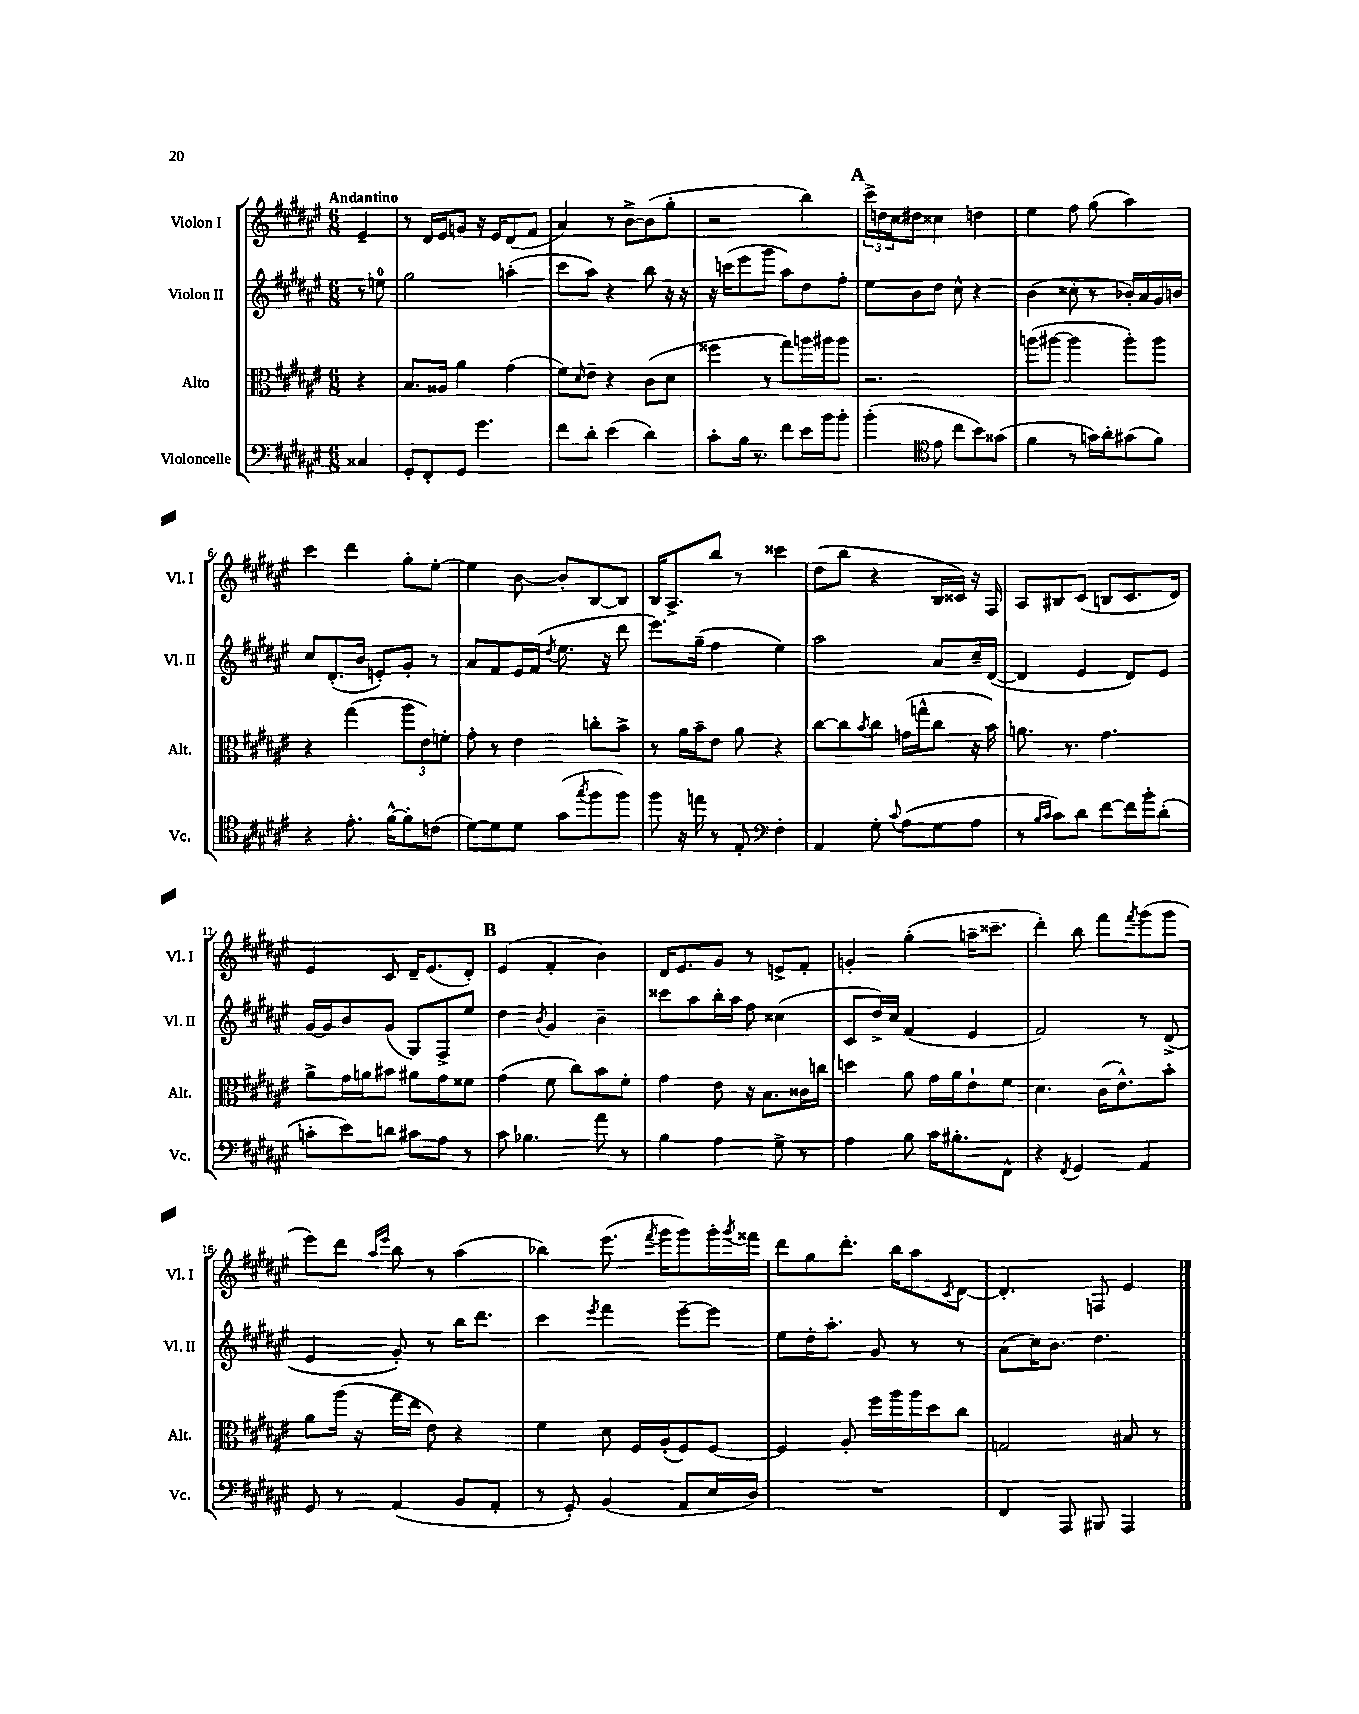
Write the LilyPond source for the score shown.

<<
\new StaffGroup <<
\new Staff = "s0" \with { instrumentName = "Violon I" shortInstrumentName = "Vl. I" } {
    \clef treble \key fis \major \numericTimeSignature \time 6/8 \partial 4 \tempo "Andantino"
    eis'4-- |
    r8 dis'16 eis'16 g'8 r16 eis'16 dis'8( fis'8 |
    ais'4) r8 b'8~-> b'8( gis''8-. |
    r2 b''4) |
    \mark \markup { \bold "A" } \tuplet 3/2 { cis'''16-> d''16 cis''16 } dis''8 cisis''4 d''4 |
    eis''4 fis''8 gis''8( ais''4) |
    cis'''4 dis'''4 gis''8-. eis''8~-. |
    eis''4 b'8~ b'8-. b8~ b8 |
    b16 ais8.-> b''8 r8 cisis'''4 |
    dis''8( b''8 r4 b16 cisis'16) r16 fis16 |
    ais8 bis8 cis'8( b8 cis'8. dis'16) |
    eis'4 cis'8 dis'16-- eis'8.( dis'8-.) |
    \mark \markup { \bold "B" } eis'4( fis'4-. b'4) |
    dis'16 eis'8. gis'8 r8 e'8-> fis'8-. |
    g'4-. gis''4-.( a''16-- cisis'''8.-- |
    dis'''4-.) b''8 fis'''8 \acciaccatura { fis'''8 } gis'''8( gis'''8 |
    eis'''8) dis'''8 \grace { ais''16 eis'''16 } b''8 r8 ais''4( |
    bes''4) eis'''8.( \acciaccatura { fis'''8 } gis'''16 gis'''8) gis'''16-. \acciaccatura { gis'''8 } fisis'''16 |
    dis'''8 gis''8 dis'''8.-. b''16 ais''8 \acciaccatura { cis'8 } dis'8~ |
    dis'4.-. f8 eis'4 \bar "|." |
}
\new Staff = "s1" \with { instrumentName = "Violon II" shortInstrumentName = "Vl. II" } {
    \clef treble \key fis \major \numericTimeSignature \time 6/8 \partial 4
    r8 e''8-0 |
    gis''2 a''4-.( |
    cis'''8 ais''8) r4 b''8 r16 r16 |
    r16 c'''16( eis'''8 gis'''8 ais''8) dis''8 fis''8-. |
    \mark \markup { \bold "A" } eis''8 b'8 dis''8 cis''8-^ r4 |
    b'4( cisis''8-. r8 bes'16-.) ais'16 gis'16 b'16 |
    cis''8 dis'8.-.( b'16 e'8-.) gis'8-. r8 |
    ais'8 fis'8 eis'16 fis'16( \acciaccatura { dis''8 } eis''8. r16 dis'''8 |
    eis'''8.) gis''16--( fis''4 eis''4) |
    ais''2 ais'8 cis''16-- dis'16~( |
    dis'4 eis'4 dis'8) eis'8 |
    gis'16~ gis'16 b'8 gis'8( gis8) fis8-> eis''8 |
    \mark \markup { \bold "B" } dis''4 \acciaccatura { b'8 } gis'4 b'4-- |
    cisis'''8 ais''8 b''16-. ais''16 fis''8 cisis''4( |
    cis'8 dis''16->) cis''16 fis'4( eis'4 |
    fis'2) r8 dis'8->( |
    eis'4 gis'8-.) r8 b''16 dis'''8. |
    cis'''4 \acciaccatura { eis'''8 } fis'''4 eis'''8~-- eis'''8 |
    eis''8 dis''16-. ais''8.-. gis'8 r8 r8 |
    ais'8( cis''16) b'8. dis''4. \bar "|." |
}
\new Staff = "s2" \with { instrumentName = "Alto" shortInstrumentName = "Alt." } {
    \clef alto \key fis \major \numericTimeSignature \time 6/8 \partial 4
    r4 |
    b8. aisis16 ais'4 gis'4( |
    fis'8) \grace { dis'16 } eis'8-- r4 cis'8( dis'8 |
    fisis''4 r8 gis''8) a''16 ais''16 ais''8 |
    \mark \markup { \bold "A" } r2. |
    a''8( ais''8~ ais''4 ais''8-.) ais''8 |
    r4 gis''4( \tuplet 3/2 { ais''8 eis'8) f'8-. } |
    gis'8-. r8 eis'4 c''8-. b'8-> |
    r8 ais'16 b'16-- eis'8 ais'8 r4 |
    cis''8~ cis''8 \acciaccatura { b'8 } cis''8 g'16( g''16-^ cis''8 r16 b'16) |
    a'8. r8. gis'4. |
    ais'8-> gis'16 a'16 bis'8 ais'8 gis'8 fisis'8 |
    \mark \markup { \bold "B" } gis'4( fis'8 cis''8) b'8 fis'8-. |
    gis'4 eis'8 r16 b8. cisis'16 c''16 |
    d''4 ais'8 gis'16 ais'16 eis'8-! fis'8 |
    dis'4. cis'16( eis'8.-^) b'8-. |
    ais'8 ais''16( r16 gis''16 eis''16 eis'8) r4 |
    fis'4 dis'8 fis16 ais16-.( fis8) fis8~ |
    fis4 ais8-. fis''16 ais''16 ais''16 dis''16 cis''8 |
    g2 bis8 r8 \bar "|." |
}
\new Staff = "s3" \with { instrumentName = "Violoncelle" shortInstrumentName = "Vc." } {
    \clef bass \key fis \major \numericTimeSignature \time 6/8 \partial 4
    cisis4 |
    gis,8-. fis,8-. gis,8 gis'4. |
    fis'8 dis'8-. eis'4( dis'4) |
    cis'8-. b16 r8. fis'8 eis'16 b'16 b'8-. |
    \mark \markup { \bold "A" } b'4-.( \clef tenor eis'8 cis''8 b'8) gisis'8( |
    fis'4 r8 g'16) ais'16-. gis'8( fis'8) |
    r4 eis'8.-. fis'16~-^ fis'8-. c'8( |
    dis'8~) dis'8 dis'8 gis'8( \acciaccatura { gis''8 } fis''8 fis''8) |
    fis''8 r16 e''16 r8 eis8-. \clef bass fis4-. |
    ais,4 gis8-. \appoggiatura { cis'8 } ais8( gis8 ais8 |
    r8 \grace { b16 cis'16 } cis'8) dis'8 fis'8~ fis'16 b'16-. dis'8-.( |
    c'8-. eis'8) d'8 cis'8 ais8 r8 |
    \mark \markup { \bold "B" } cis'8 bes4. ais'8 r8 |
    b4 ais4 gis8-> r8 |
    ais4 b8 cis'16 bis8.-. fis,8-^ |
    r4 \acciaccatura { fis,8 } gis,4 ais,4 |
    gis,8 r8 ais,4( b,8 ais,8-. |
    r8 gis,8-.) b,4( ais,8 eis16 dis16) |
    R2. |
    fis,4 ais,,8 bis,,8 ais,,4 \bar "|." |
}
>>
>>
